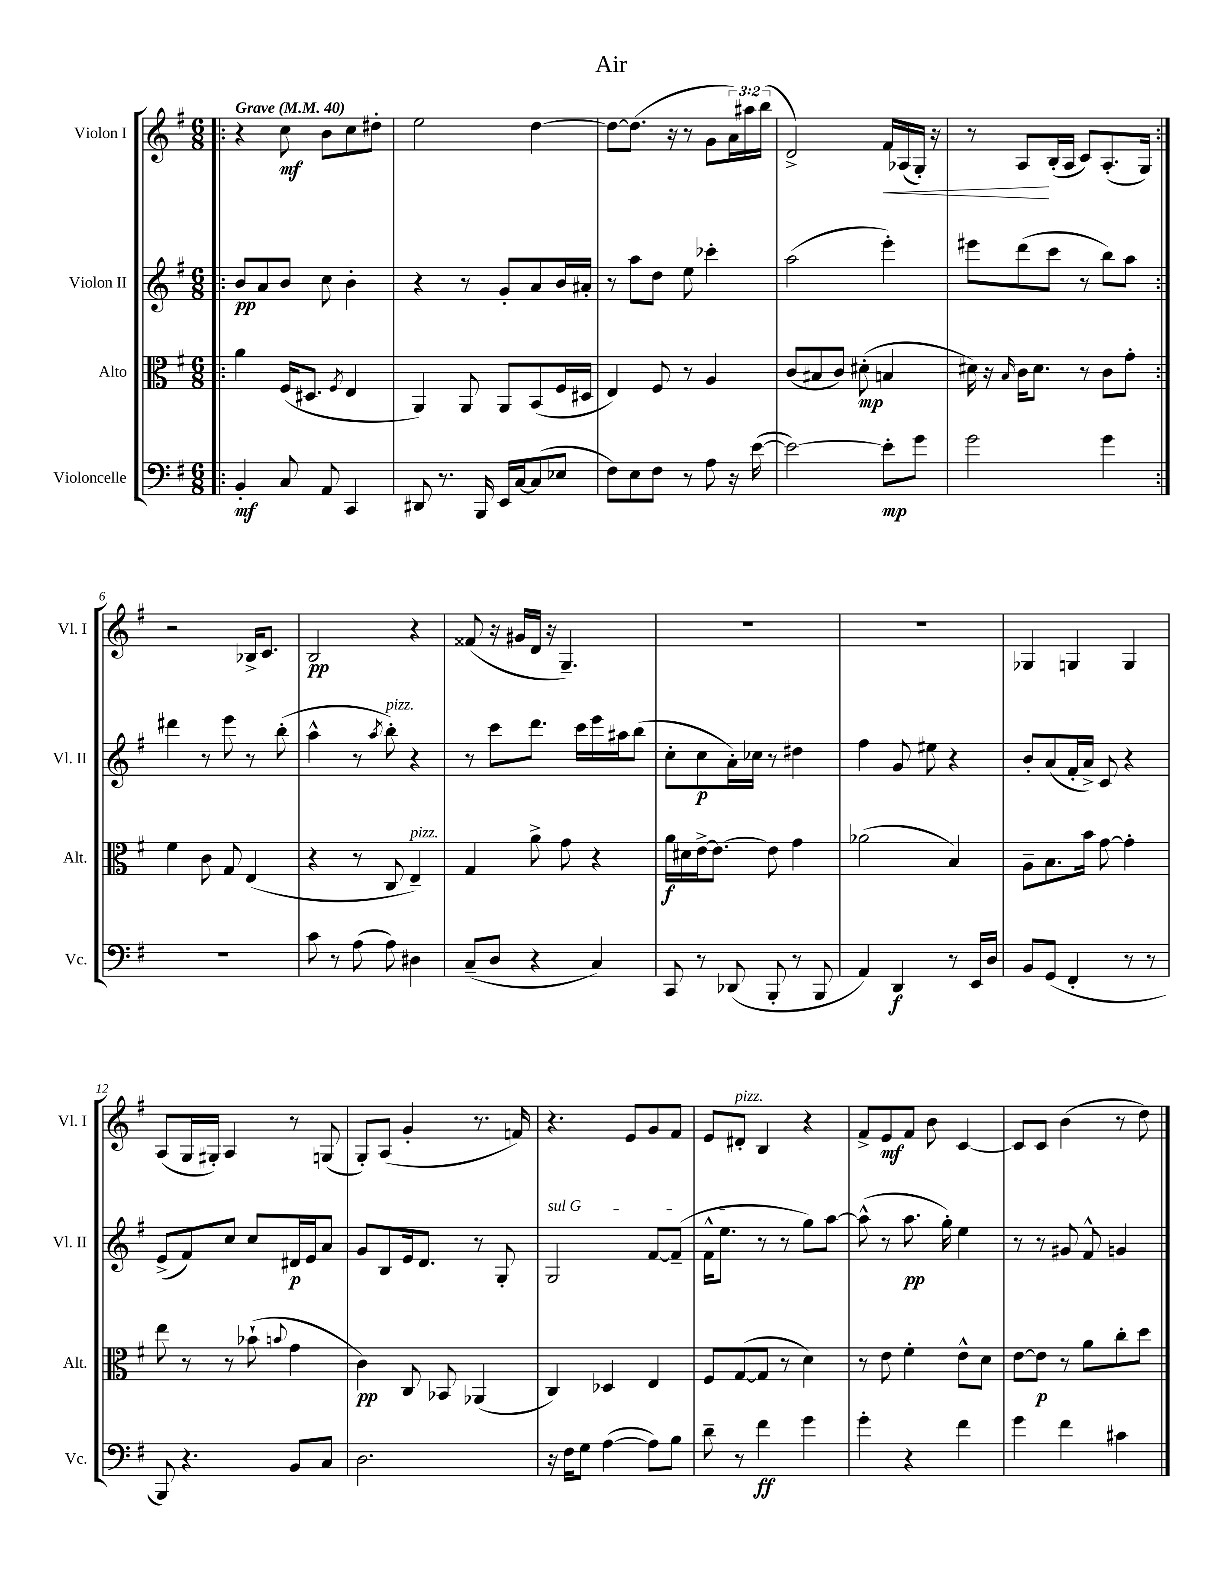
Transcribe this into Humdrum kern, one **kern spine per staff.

**kern	**dynam	**kern	**dynam	**kern	**dynam	**kern	**dynam
*part4	*part4	*part3	*part3	*part2	*part2	*part1	*part1
*staff4	*staff4	*staff3	*staff3	*staff2	*staff2	*staff1	*staff1
*I"Violoncelle	*	*I"Alto	*	*I"Violon II	*	*I"Violon I	*
*I'Vc.	*	*I'Alt.	*	*I'Vl. II	*	*I'Vl. I	*
*clefF4	*	*clefC3	*	*clefG2	*	*clefG2	*
*k[f#]	*	*k[f#]	*	*k[f#]	*	*k[f#]	*
*M6/8	*	*M6/8	*	*M6/8	*	*M6/8	*
*MM40	*	*MM40	*	*MM40	*	*MM40	*
=1!|:	=1!|:	=1!|:	=1!|:	=1!|:	=1!|:	=1!|:	=1!|:
!	!	!	!	!	!	!LO:TX:a:B:t=Grave	!
4BB'/	mf	4a\	.	8b/L	pp	4r	.
.	.	.	.	8a/	.	.	.
8C/	.	(16F#/KL	.	8b/J	.	8cc\	mf
.	.	8.D#X/J	.	.	.	.	.
8AA/	.	.	.	8cc\	.	8b\L	.
.	.	8qF#/	.	.	.	.	.
4CC/	.	4E/	.	4b'\	.	8cc\	.
.	.	.	.	.	.	8dd#X'\J	.
=2	=2	=2	=2	=2	=2	=2	=2
8DD#X/	.	4AA/)	.	4r	.	2ee\	.
8.r	.	.	.	.	.	.	.
.	.	8AA/	.	8r	.	.	.
16BBB/	.	.	.	.	.	.	.
16EE/LL	.	8AA/L	.	8g'/L	.	.	.
[16C/J	.	.	.	.	.	.	.
(8C/]	.	(8BB/	.	8a/	.	[4dd\	.
8E-X/J	.	16F#/L	.	16b/L	.	.	.
.	.	16D#X/JJ	.	16a#X'/JJ	.	.	.
=3	=3	=3	=3	=3	=3	=3	=3
8F#\L)	.	4E/)	.	8r	.	8dd\L_	.
8E\	.	.	.	8aa\L	.	(8.dd\J]	.
8F#\J	.	8F#/	.	8dd\J	.	.	.
.	.	.	.	.	.	16r	.
8r	.	8r	.	8ee\	.	8r	.
8A\	.	4A/	.	4ccc-X'\	.	8g\L	.
16r	.	.	.	.	.	24a\L)	.
.	.	.	.	.	.	24aa#X\	.
([16e\	.	.	.	.	.	.	.
.	.	.	.	.	.	(24bb\JJ	.
=4	=4	=4	=4	=4	=4	=4	=4
2e\_)	.	(8c/L	.	(2aa\	.	2d^/)	.
.	.	8B#X/	.	.	.	.	.
.	.	8c/J)	.	.	.	.	.
.	.	(8d#X'\	mp	.	.	.	.
!	!	!	!	!	!	!	!LO:HP:b
8e'\L]	mp	4Bn/	.	4eee'\)	.	16f#/LL	<
.	.	.	.	.	.	(16A-X/	.
8g\J	.	.	.	.	.	16G'/JJ)	.
.	.	.	.	.	.	16r	.
=5	=5	=5	=5	=5	=5	=5	=5
2g\	.	16d#X\)	.	8eee#X\L	.	8r	.
.	.	16r	.	.	.	.	.
.	.	16qqB/	.	.	.	.	.
.	.	16c\KL	.	(8ddd\	.	8A/L	.
.	.	8.d#\J	.	.	.	.	.
.	.	.	.	8ccc\J	.	(16B'/L	[
.	.	.	.	.	.	16A/JJ	.
.	.	8r	.	8r	.	8c/L)	.
4g\	.	8c\L	.	8bb\L)	.	(8.A'/	.
.	.	8g'\J	.	8aa\J	.	.	.
.	.	.	.	.	.	16G/Jk)	.
!!LO:LB:g=z
=6:|!	=6:|!	=6:|!	=6:|!	=6:|!	=6:|!	=6:|!	=6:|!
2.r	.	4f#\	.	4ddd#X\	.	2r	.
.	.	8c\	.	8r	.	.	.
.	.	8G/	.	8eee\	.	.	.
.	.	(4E/	.	8r	.	16B-X^/KL	.
.	.	.	.	.	.	8.c/J	.
.	.	.	.	(8bb'\	.	.	.
=7	=7	=7	=7	=7	=7	=7	=7
8c\	.	4r	.	4aa^^\	.	2B/	pp
8r	.	.	.	.	.	.	.
(8A\	.	8r	.	8r	.	.	.
.	.	.	.	8qaa/	.	.	.
!	!	!	!	!LO:TX:a:i:t=pizz.	!	!	!
8A\)	.	8C/	.	8bb'\)	.	.	.
!	!	!LO:TX:a:i:t=pizz.	!	!	!	!	!
4D#X\	.	4E~/)	.	4r	.	4r	.
=8	=8	=8	=8	=8	=8	=8	=8
(8C~/L	.	4G/	.	8r	.	(8f##X/	.
8D/J	.	.	.	8ccc\L	.	16r	.
.	.	.	.	.	.	16g#X/LL	.
4r	.	8a^\	.	8.ddd\J	.	16d/JJ	.
.	.	.	.	.	.	16r	.
.	.	8g\	.	.	.	4.G~/)	.
.	.	.	.	16ccc\LL	.	.	.
4C/)	.	4r	.	16eee\	.	.	.
.	.	.	.	16aa#X\J	.	.	.
.	.	.	.	(8bb\J	.	.	.
=9	=9	=9	=9	=9	=9	=9	=9
8CC/	.	16a\LL	f	8cc'\L	.	2.r	.
.	.	16d#X\	.	.	.	.	.
8r	.	[16e^\J	.	8cc\	p	.	.
.	.	8.e\J_	.	.	.	.	.
(8DD-X/	.	.	.	16a'\L)	.	.	.
.	.	.	.	16cc-X\JJ	.	.	.
8BBB'/	.	8e\]	.	8r	.	.	.
8r	.	4g\	.	4dd#X\	.	.	.
8BBB/	.	.	.	.	.	.	.
=10	=10	=10	=10	=10	=10	=10	=10
4AA/)	.	(2a-X\	.	4ff#\	.	2.r	.
4DD/	f	.	.	8g/	.	.	.
.	.	.	.	8ee#X\	.	.	.
8r	.	4B/)	.	4r	.	.	.
16EE/LL	.	.	.	.	.	.	.
16D/JJ	.	.	.	.	.	.	.
=11	=11	=11	=11	=11	=11	=11	=11
8BB/L	.	8A~\L	.	8b'/L	.	4G-X/	.
(8GG/J	.	8.B\	.	(8a/	.	.	.
4FF#'/	.	.	.	16f#'/L	.	4Gn/	.
.	.	16b\Jk	.	16a^/JJ)	.	.	.
.	.	[8g\	.	8c/	.	.	.
8r	.	4g'\]	.	4r	.	4G/	.
8r	.	.	.	.	.	.	.
!!LO:LB:g=z
=12	=12	=12	=12	=12	=12	=12	=12
8BBB/)	.	8ee\	.	(8e^/L	.	(8A/L	.
4.r	.	8r	.	8f#/)	.	16G/L	.
.	.	.	.	.	.	16G#X'/JJ)	.
.	.	8r	.	8cc/J	.	4A/	.
.	.	(8b-X`\	.	8cc/L	.	.	.
.	.	8qqbn/	.	.	.	.	.
8BB/L	.	4g\	.	16d#X/L	p	8r	.
.	.	.	.	16e/J	.	.	.
8C/J	.	.	.	8a/J	.	(8Gn/	.
=13	=13	=13	=13	=13	=13	=13	=13
2.D\	.	4c\)	pp	8g/L	.	8G'/L)	.
.	.	.	.	8B/	.	(8A/J	.
.	.	8C/	.	16e/k	.	4g'/	.
.	.	.	.	8.d/J	.	.	.
.	.	8BB-X/	.	.	.	.	.
.	.	(4AA-X/	.	8r	.	8.r	.
.	.	.	.	8G'/	.	.	.
.	.	.	.	.	.	16fn/)	.
=14	=14	=14	=14	=14	=14	=14	=14
!	!	!	!	!LO:TX:a:i:t=sul G	!	!	!
16r	.	4C/)	.	2G/	.	4.r	.
16F#\KL	.	.	.	.	.	.	.
8G\J	.	.	.	.	.	.	.
([4A\	.	4D-X/	.	.	.	.	.
.	.	.	.	.	.	8e/L	.
8A\L])	.	4E/	.	[8f#/L	.	8g/	.
8B\J	.	.	.	(8f#~/J]	.	8f#/J	.
=15	=15	=15	=15	=15	=15	=15	=15
8d~\	.	8F#/L	.	16f#^^\KL	.	8e/L	.
.	.	.	.	8.ee\J	.	.	.
!	!	!	!	!	!	!LO:TX:a:i:t=pizz.	!
8r	.	([8G/	.	.	.	8d#X'/J	.
4f#\	ff	8G/J]	.	8r	.	4B/	.
.	.	8r	.	8r	.	.	.
4g\	.	4d\)	.	8gg\L)	.	4r	.
.	.	.	.	[8aa\J	.	.	.
=16	=16	=16	=16	=16	=16	=16	=16
4g'\	.	8r	.	(8aa^^\]	.	8f#^/L	.
.	.	8e\	.	8r	.	8e/	mf
4r	.	4f#'\	.	8.aa\	pp	8f#/J	.
.	.	.	.	.	.	8b\	.
.	.	.	.	16gg'\)	.	.	.
4f#\	.	8e^^\L	.	4ee\	.	[4c/	.
.	.	8d\J	.	.	.	.	.
=17	=17	=17	=17	=17	=17	=17	=17
4g\	.	[8e\L	.	8r	.	8c/L]	.
.	.	8e\J]	p	8r	.	8c/J	.
4f#\	.	8r	.	8g#X/	.	(4b\	.
.	.	8a\L	.	8f#^^/	.	.	.
4c#X\	.	8cc'\	.	4gn/	.	8r	.
.	.	8dd\J	.	.	.	8dd\)	.
==	==	==	==	==	==	==	==
*-	*-	*-	*-	*-	*-	*-	*-
